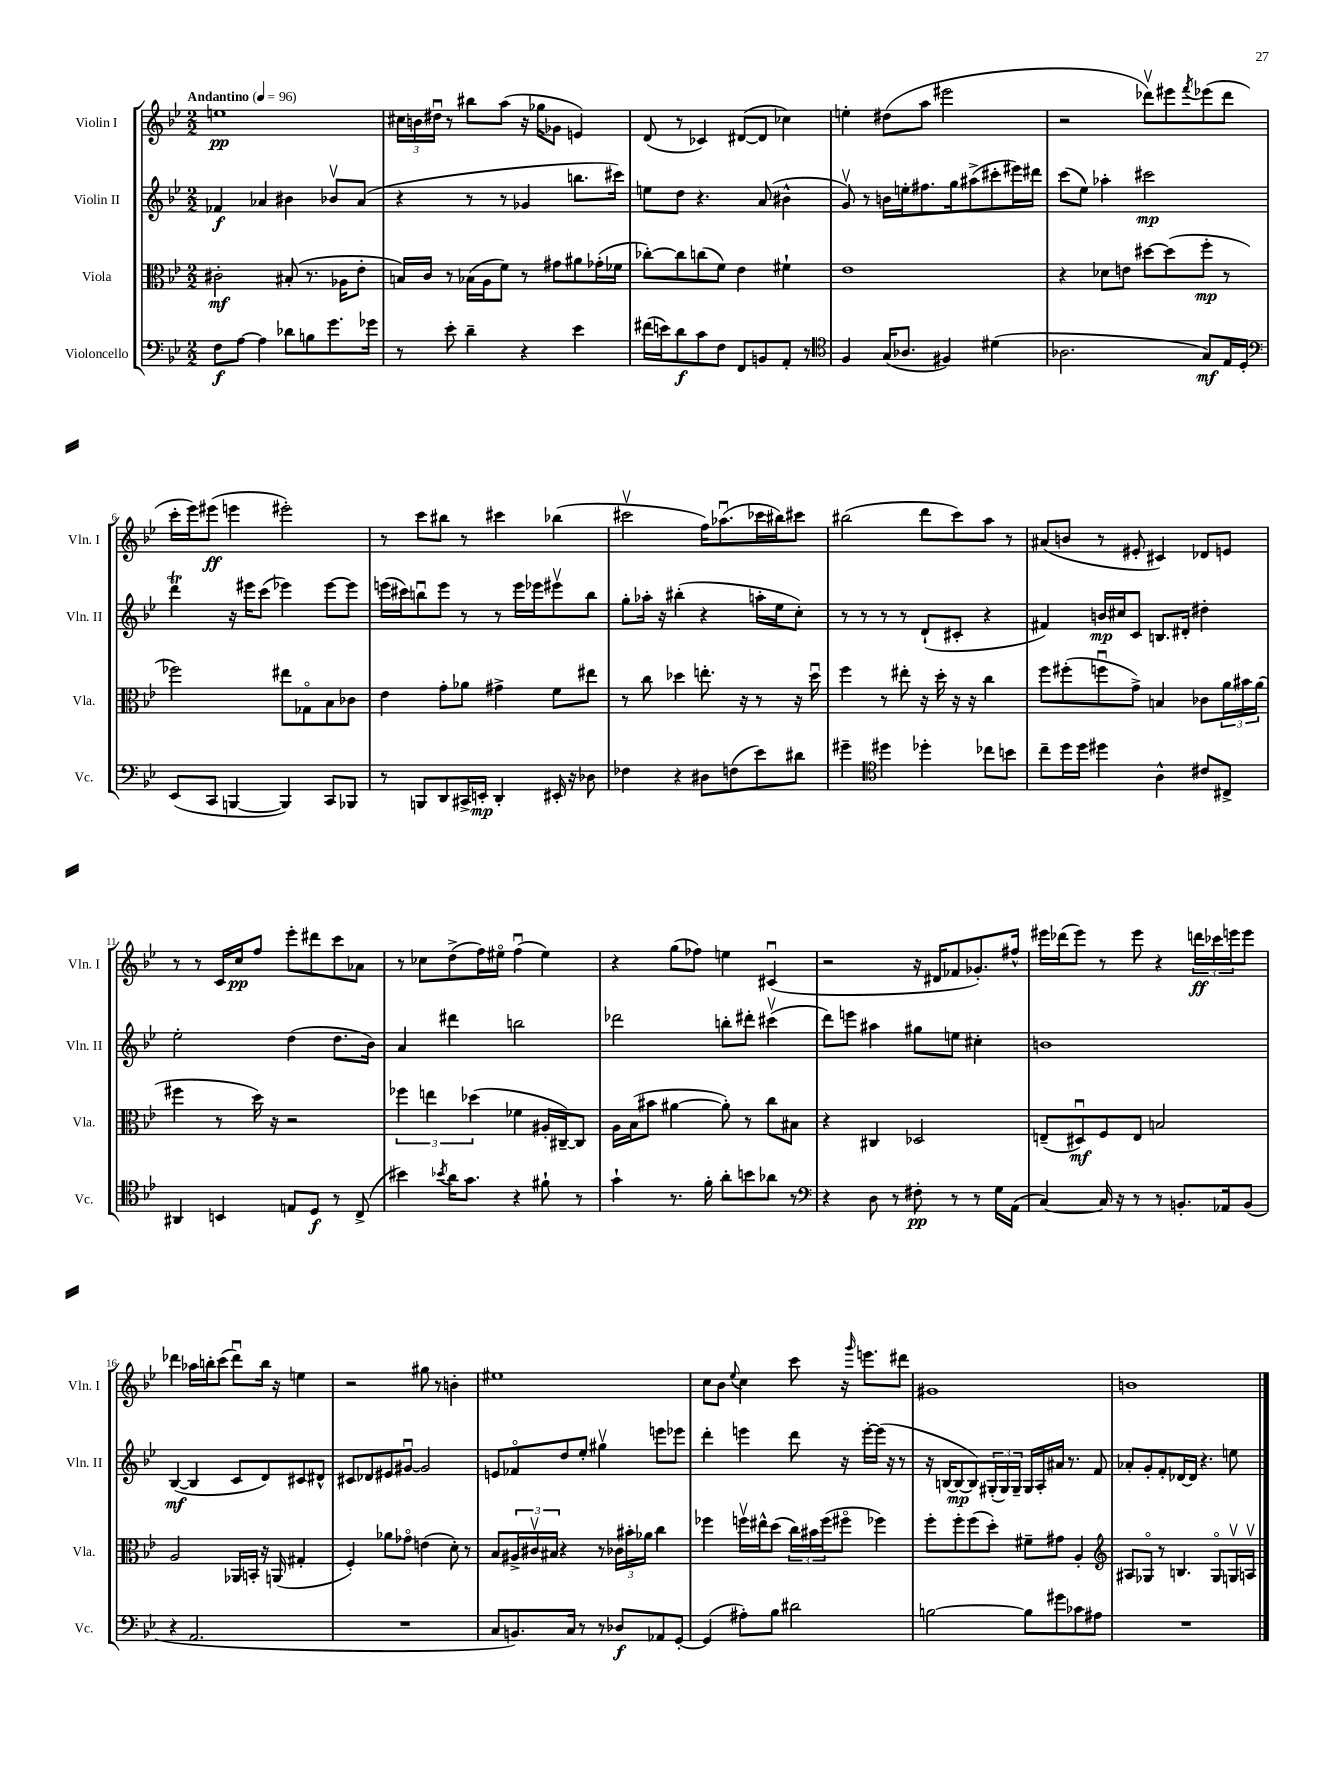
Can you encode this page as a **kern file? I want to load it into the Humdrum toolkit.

**kern	**kern	**kern	**kern
*staff4	*staff3	*staff2	*staff1
*clefF4	*clefC3	*clefG2	*clefG2
*k[b-e-]	*k[b-e-]	*k[b-e-]	*k[b-e-]
*M2/2	*M2/2	*M2/2	*M2/2
*MM96	*MM96	*MM96	*MM96
8F	2c#'	4f-	1ee
[8A	.	.	.
4A]	.	4a-	.
8d-	(8B#'	4b#	.
8B	8.r	.	.
8.g	.	8b-v	.
.	16A-	.	.
.	8e-'	(8a-	.
16g-	.	.	.
=	=	=	=
8r	16B)	4r	24cc#
.	.	.	24b
.	16c	.	.
.	.	.	24dd#u
8e-'	8r	.	8r
4d~	(16B-	8r	8bb#
.	16A	.	.
.	8f)	8r	(8aa
4r	8r	4g-	16r
.	.	.	16gg-
.	8g#	.	8g-
4e-	8a#	8.bb	4e)
.	(16g-'	.	.
.	16f-	16ccc#)	.
=	=	=	=
(16f#	[8cc-')	8ee	(8d
16e)	.	.	.
8d	8cc-]	8dd	8r
8c	(8cc	4.r	4c-)
8F	8f)	.	.
8FF	4e-	.	([8d#
8BB	.	(8a	8d#]
8AA'	4f#`	4b#^^	4cc-)
8r	.	.	.
=	=	=	=
*clefC4	*	*	*
4F	1e-	8gv)	4ee'
.	.	8r	.
(16G	.	16b	(8dd#
8.A-	.	16ee'	.
.	.	8.ff#	8aa
4F#)	.	.	2eee#
.	.	16gg	.
.	.	(8aa#^	.
(4d#	.	8ccc#'	.
.	.	16eee#)	.
.	.	16ddd#	.
=	=	=	=
2.A-	4r	(8ccc	2r
.	.	8ee-)	.
.	8d-	4aa-'	.
.	8e	.	.
.	[8dd#	2ccc#	8ddd-v)
.	(8dd#]	.	8eee#
.	.	.	8qfff
8G)	8ff'	.	(8eee-
16E-	8r	.	8ddd-
16D'	.	.	.
=	=	=	=
*clefF4	*	*	*
(8EE-	2ff-)	4ddd	16ccc'
.	.	.	16eee-)
8CC	.	.	(8eee#
[4BBB	.	16r	4eee
.	.	16eee#	.
.	.	(8ccc	.
4BBB])	8ee#	4eee-)	2eee#')
.	8G-o	.	.
8CC	8B-	[8eee-	.
8BBB-	8c-	8eee-]	.
=	=	=	=
8r	4e-	(16eee	8r
.	.	16ccc#)	.
8BBB	.	8bbu	8ccc
8DD	8g'	8eee	8bb#
16CC#^	8a-	8r	8r
16EE'	.	.	.
4DD'	4g#^	8r	4ccc#
.	.	16eee	.
.	.	16eee-	.
16EE#'	8f	8eee#v	(4bb-
16r	.	.	.
8D-	8ee#	8bb	.
=	=	=	=
4F-	8r	8gg'	2ccc#v
.	8cc	16aa-'	.
.	.	16r	.
4r	4dd-	(4bb#'	.
8D#	8.ee'	4r	16ff)
.	.	.	(8.aa-u
(8F	.	.	.
.	16r	.	.
8e-)	8r	16aa'	16ccc-
.	.	16ee-	16bb#)
8d#	16r	8cc')	8ccc#
.	16dd-u	.	.
=	=	=	=
4g#~	4ff	8r	(2bb#
.	.	8r	.
*clefC4	*	*	*
4dd#	8r	8r	.
.	8ee#'	8r	.
4dd-'	16r	(8d`	8ddd
.	16dd'	.	.
.	16r	8c#'	8ccc)
.	16r	.	.
8cc-	4cc	4r	8aa
8b	.	.	8r
=	=	=	=
8cc~	8ff	4f#)	(8a#
16dd	(8ff#'	.	8b
16dd	.	.	.
4dd#	8ffu	16b	8r
.	.	16cc#	.
.	8g^)	8c	8e#'
4A^^	4B	8.B	4c#)
.	.	16d#'	.
8c#	8c-	4dd#'	8d-
8C#^	24a	.	8e
.	24b#	.	.
.	(24a	.	.
=	=	=	=
4AA#	4ff#	2ee-'	8r
.	.	.	8r
4BB	8r	.	16c
.	.	.	16cc
.	16dd)	.	8ff
.	16r	.	.
8E	2r	(4dd	8eee-'
8D	.	.	8ddd#
8r	.	8.dd	8ccc
(8C^	.	.	8a-
.	.	16b-)	.
=	=	=	=
4b#)	6ff-	4a	8r
.	.	.	8cc-
.	6ee	.	.
8qb-	.	.	.
16a	.	4ddd#	(8dd^
8.g	.	.	.
.	(6dd-	.	.
.	.	.	16ff)
.	.	.	16ee#o
4r	4f-	2bb	(4ffu
8f#`	16A#'	.	4ee#)
.	[16C#~)	.	.
8r	8C#]	.	.
=	=	=	=
4g`	16A	2ddd-	4r
.	(16B-	.	.
.	8b#	.	.
8.r	[4a#	.	(8gg
.	.	.	8ff-)
16f'	.	.	.
8a'	8a#'])	8bb'	4ee
8b	8r	8ddd#'	.
8a-	8cc	(4ccc#v	(4c#u
8r	8B#	.	.
=	=	=	=
*clefF4	*	*	*
4r	4r	8ddd)	2r
.	.	8eee	.
8D	4C#	4aa#	.
8r	.	.	.
8F#'	2D-	8gg#	16r
.	.	.	16d#
8r	.	8ee	8f-
8r	.	4cc#'	8.g-')
16G	.	.	.
(16AA	.	.	16ff#^^
=	=	=	=
[4C)	(8E~	1b	16eee#
.	.	.	(16ddd-
.	8D#u)	.	8eee#)
16C]	8F	.	8r
16r	.	.	.
8r	8E	.	8eee#
8r	2B	.	4r
8.BB'	.	.	.
.	.	.	24ddd
.	.	.	24ccc-
16AA-	.	.	.
.	.	.	24eee
(8BB	.	.	8eee
=	=	=	=
4r	2A	([4B-	4ddd-
2.AA	.	4B-]	16aa-
.	.	.	16bb'
.	.	.	(8ccc
.	16AA-	8c	8ddd-u)
.	16BB'	.	.
.	16r	8d)	16bb
.	(16AA	.	16r
.	4G#'	8c#	4ee
.	.	8d#^^	.
=	=	=	=
1r	4F')	8c#	2r
.	.	8d-	.
.	8a-	8e#	.
.	8g-o	[8g#u	.
.	(4e	2g#]	8gg#
.	.	.	8r
.	8d')	.	4b'
.	8r	.	.
=	=	=	=
8C	8B-	8e	1ee#
8.BB)	24A#^	8f-o	.
.	24c#v	.	.
.	24B#	.	.
.	4r	8dd	.
16C	.	.	.
8r	.	8ee-'	.
8r	8r	4gg#v	.
8D-	24c-	.	.
.	24b#'	.	.
.	24a-	.	.
8AA-	4cc	8eee	.
[8GG'	.	8eee-	.
=	=	=	=
(4GG]	4ff-	4ddd'	8cc
.	.	.	8b-
.	.	.	8qqee-
8A#')	16ffv	4eee	4cc
.	16ee#^^	.	.
8B-	(8dd	.	.
2d#	24cc)	8ddd	8ccc
.	24b#	.	.
.	(24ff	.	.
.	8ff#o	16r	16r
.	.	.	16qqggg
.	.	[16eee'	8.eee
.	4ff-)	(16eee]	.
.	.	16r	.
.	.	8r	8ddd#
=	=	=	=
[2B	8ff'	16r	1g#
.	.	[16B	.
.	8ff'	8B_	.
.	(8ff	8B])	.
.	8dd')	(24G#'	.
.	.	24G#)	.
.	.	24G#~	.
8B]	8f#~	16G#	.
.	.	16A'	.
8g#	8g#	16a#	.
.	.	8.r	.
8c-	4A'	.	.
8A#	.	8f	.
=	=	=	=
*	*clefG2	*	*
1r	8A#	8a-'	1b
.	8G-o	8g'	.
.	8r	8f'	.
.	4.B	[16d-	.
.	.	16d-]	.
.	.	4.r	.
.	8G-o	.	.
.	16Gv	8ee	.
.	16Av	.	.
==	==	==	==
*-	*-	*-	*-
